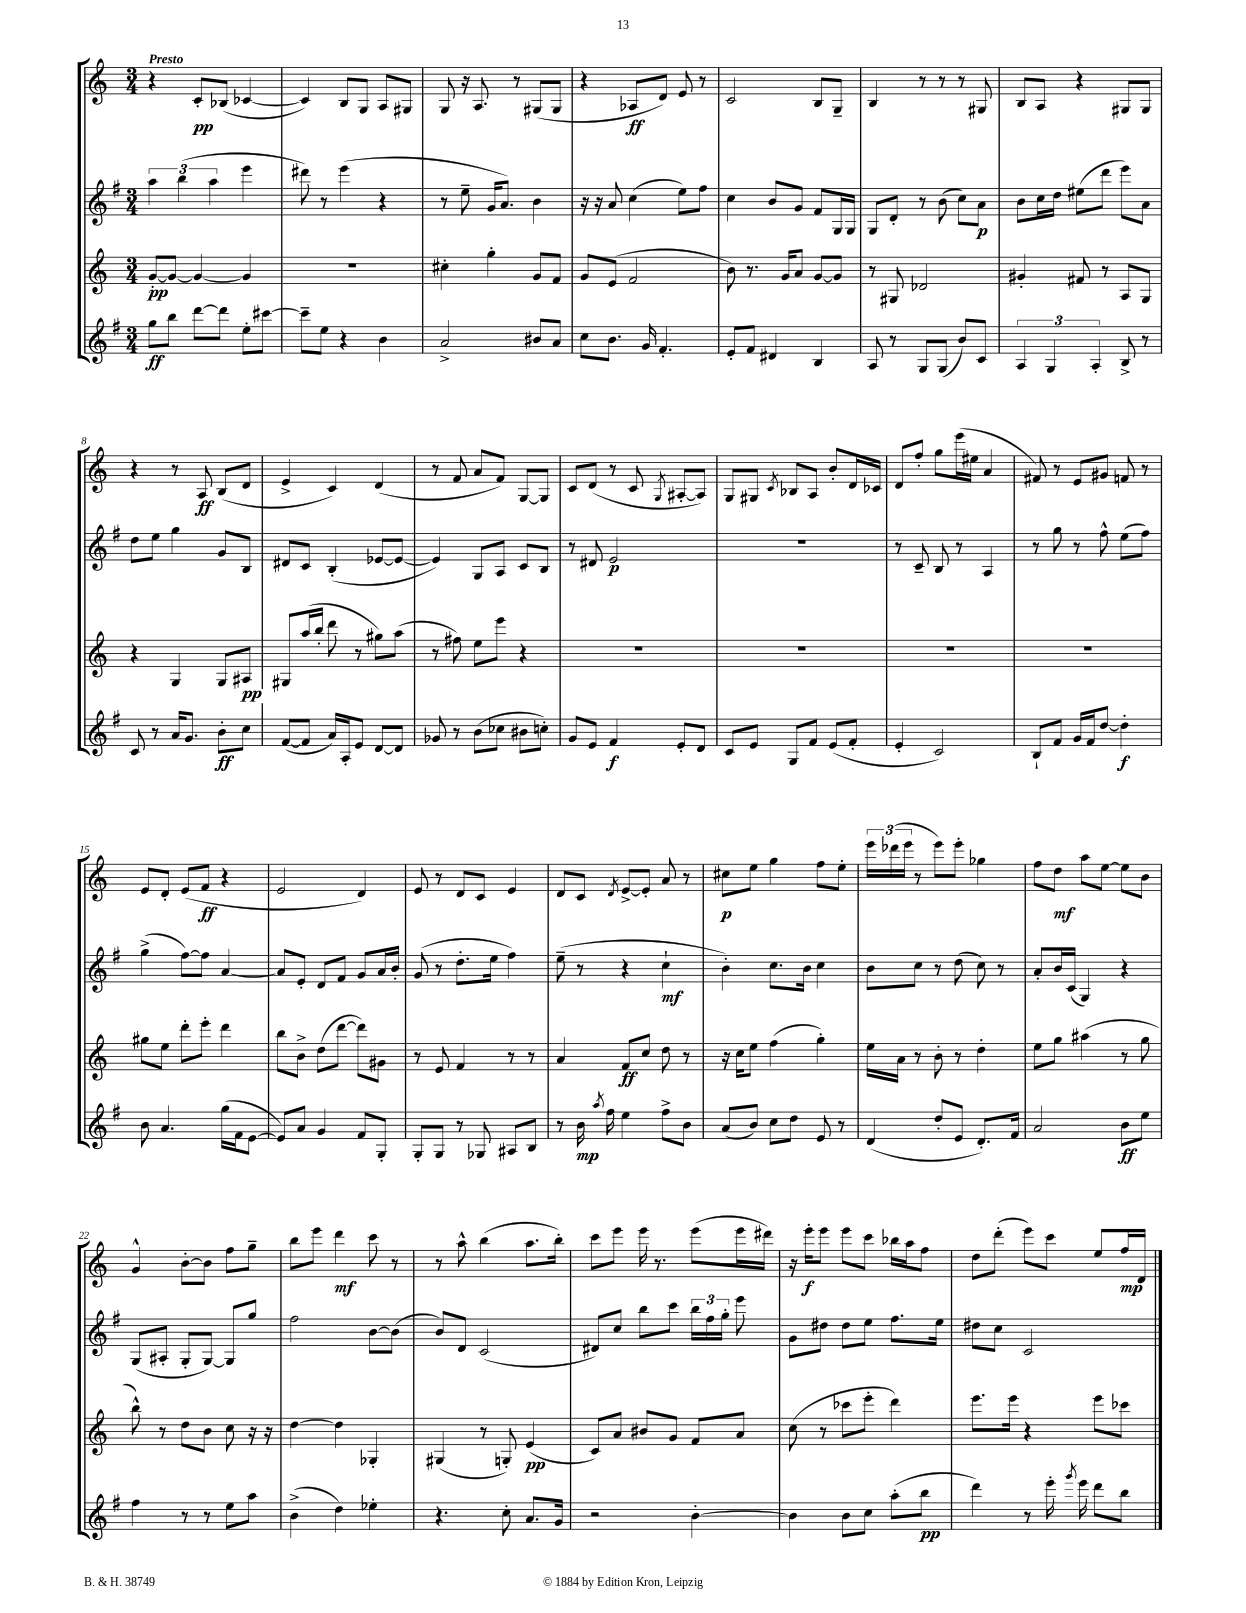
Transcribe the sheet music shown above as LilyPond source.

<<
\new StaffGroup <<
\new Staff = "s0" {
    \clef treble \key c \major \numericTimeSignature \time 3/4 \tempo "Presto"
    \autoBeamOff r4 c'8[-.\pp bes8]( ces'4~ |
    ces'4) b8[ g8] a8[ gis8] |
    g8 r16 a8. r8 gis8[( gis8] |
    r4 aes8[\ff d'8]) e'8 r8 |
    c'2 b8[ g8]-- |
    b4 r8 r8 r8 gis8 |
    b8[ a8] r4 gis8[ gis8] |
    r4 r8 a8\ff b8[( d'8] |
    e'4-> c'4) d'4( |
    r8 f'8 a'8[ f'8]) g8[~ g8] |
    c'8[ d'8]( r8 c'8 \acciaccatura { g8 } ais8[~-. ais8]) |
    g8[ gis8] \acciaccatura { c'8 } bes8[ a8] b'8[-. d'16 ces'16] |
    d'8[ f''8]-. g''8[ e'''16( eis''16] a'4 |
    fis'8) r8 e'8[ gis'8] f'8 r8 |
    e'8[ d'8]-. e'8[( f'8]\ff r4 |
    e'2 d'4) |
    e'8 r8 d'8[ c'8] e'4 |
    d'8[ c'8] \acciaccatura { d'8 } e'8[~-> e'8]-. a'8 r8 |
    cis''8[\p e''8] g''4 f''8[ e''8]-. |
    \tuplet 3/2 { e'''16[ des'''16( e'''16] } r8 e'''8[) e'''8]-. ges''4 |
    f''8[ d''8]\mf a''8[ e''8]~ e''8[ b'8] |
    g'4-^ b'8[~-. b'8] f''8[ g''8]-- |
    b''8[ e'''8] d'''4\mf c'''8 r8 |
    r8 a''8-^ b''4( a''8.[ b''16]-.) |
    c'''8[ e'''8] e'''16 r8. e'''8[( e'''16 dis'''16]) |
    r16 e'''16[-.\f e'''8] e'''8[ c'''8] bes''16[ a''16 f''8] |
    d''8[ d'''8]-.( e'''8[) c'''8] e''8[ f''16\mp d'16] \bar "|." |
}
\new Staff = "s1" {
    \clef treble \key g \major \numericTimeSignature \time 3/4
    \autoBeamOff \tuplet 3/2 { a''4 b''4( a''4 } e'''4 |
    dis'''8) r8 e'''4( r4 |
    r8 e''8-- g'16[ a'8.]) b'4 |
    r16 r16 a'8 c''4( e''8[) fis''8] |
    c''4 b'8[ g'8] fis'8[ g16 g16] |
    g8[ d'8]-. r8 b'8( c''8[) a'8]\p |
    b'8[ c''16 d''16] eis''8[( d'''8] e'''8[) a'8] |
    d''8[ e''8] g''4 g'8[ b8] |
    dis'8[ c'8] b4-.( ees'8[~ ees'8]~ |
    ees'4) g8[ a8] c'8[ b8] |
    r8 dis'8 e'2\p |
    R2. |
    r8 c'8-- b8 r8 a4 |
    r8 g''8 r8 fis''8-^ e''8[( fis''8]) |
    g''4->( fis''8[~) fis''8] a'4~ |
    a'8[ e'8]-. d'8[ fis'8] g'8[ a'16 b'16]-. |
    g'8( r8 d''8.[-. e''16] fis''4) |
    e''8--( r8 r4 c''4-!\mf |
    b'4-.) c''8.[ b'16] c''4 |
    b'8[ c''8] r8 d''8( c''8) r8 |
    a'8[-. b'16 c'16]( g4) r4 |
    g8[( ais8]-. g8[-. g8]~) g8[ g''8] |
    fis''2 b'8[~ b'8]( |
    b'8[) d'8] c'2( |
    dis'8[) c''8] b''8[ c'''8] \tuplet 3/2 { b''16[ fis''16 g''16]-. } e'''8 |
    g'8[ dis''8] dis''8[ e''8] fis''8.[ e''16] |
    dis''8[ c''8] c'2 \bar "|." |
}
\new Staff = "s2" {
    \clef treble \key c \major \numericTimeSignature \time 3/4
    \autoBeamOff g'8[~-.\pp g'8]~ g'4~ g'4 |
    R2. |
    cis''4-. g''4-. g'8[ f'8] |
    g'8[ e'8]( f'2 |
    b'8) r8. g'16[ a'8] g'8[~ g'8] |
    r8 gis8 des'2 |
    gis'4-. fis'8 r8 a8[ g8] |
    r4 g4 g8[ ais8]\pp |
    gis8[ a''16( b''16]-. d'''8 r8 gis''8[) a''8]( |
    r8 fis''8) e''8[ e'''8] r4 |
    R2. |
    R2. |
    R2. |
    R2. |
    gis''8[ e''8] d'''8[-. e'''8]-. d'''4 |
    b''8[ b'8]-> d''8[( d'''8]~ d'''8[) gis'8] |
    r8 e'8 f'4 r8 r8 |
    a'4 f'8[\ff c''8] d''8 r8 |
    r16 c''16[ e''8] f''4( g''4-.) |
    e''16[ a'16] r8 b'8-. r8 d''4-. |
    e''8[ g''8] ais''4( r8 g''8 |
    b''8-^) r8 d''8[ b'8] c''8 r16 r16 |
    d''4~ d''4 ges4-. |
    gis4( r8 g8-.) e'4\pp( |
    c'8[) a'8] bis'8[ g'8] f'8[ a'8] |
    c''8( r8 ces'''8[ e'''8]-. d'''4) |
    e'''8.[ e'''16] r4 e'''8[ ces'''8] \bar "|." |
}
\new Staff = "s3" {
    \clef treble \key g \major \numericTimeSignature \time 3/4
    \autoBeamOff g''8[\ff b''8] d'''8[~ d'''8] e''8[-. cis'''8]~ |
    cis'''8[-- e''8] r4 b'4 |
    a'2-> bis'8[ a'8] |
    c''8[ b'8.] g'16 fis'4.-. |
    e'8[-. fis'8] dis'4 b4 |
    a8 r8 g8[ g8]( b'8[) c'8] |
    \tuplet 3/2 { a4 g4 a4-. } b8-> r8 |
    c'8 r8 a'16[ g'8.] b'8[-.\ff c''8] |
    fis'8[~( fis'8] a'16[) a16-. e'8] d'8[~ d'8] |
    ges'8 r8 b'8[( ces''8] bis'8[ c''8]-.) |
    g'8[ e'8] fis'4\f e'8[-. d'8] |
    c'8[ e'8] g8[ fis'8] e'8[( fis'8]-. |
    e'4-. c'2) |
    b8[-! fis'8] g'16[ fis'16 d''8]~ d''4-.\f |
    b'8 a'4. g''16[( fis'16 e'8]~ |
    e'8[) a'8] g'4 fis'8[ g8]-. |
    g8[-. g8] r8 ges8 ais8[ b8] |
    r8 b'16\mp \acciaccatura { a''8 } fis''16 e''4 fis''8[-> b'8] |
    a'8[( b'8]) c''8[ d''8] e'8 r8 |
    d'4( d''8[-. e'8] d'8.[-.) fis'16] |
    a'2 b'8[\ff e''8] |
    fis''4 r8 r8 e''8[ a''8] |
    b'4->( d''4) ees''4-. |
    r4. c''8-. a'8.[ g'16] |
    r2 b'4~-. |
    b'4 b'8[ c''8] a''8[-.( b''8]\pp |
    d'''4) r8 e'''16-. \acciaccatura { g'''8 } e'''16 d'''8[ b''8] \bar "|." |
}
>>
>>
